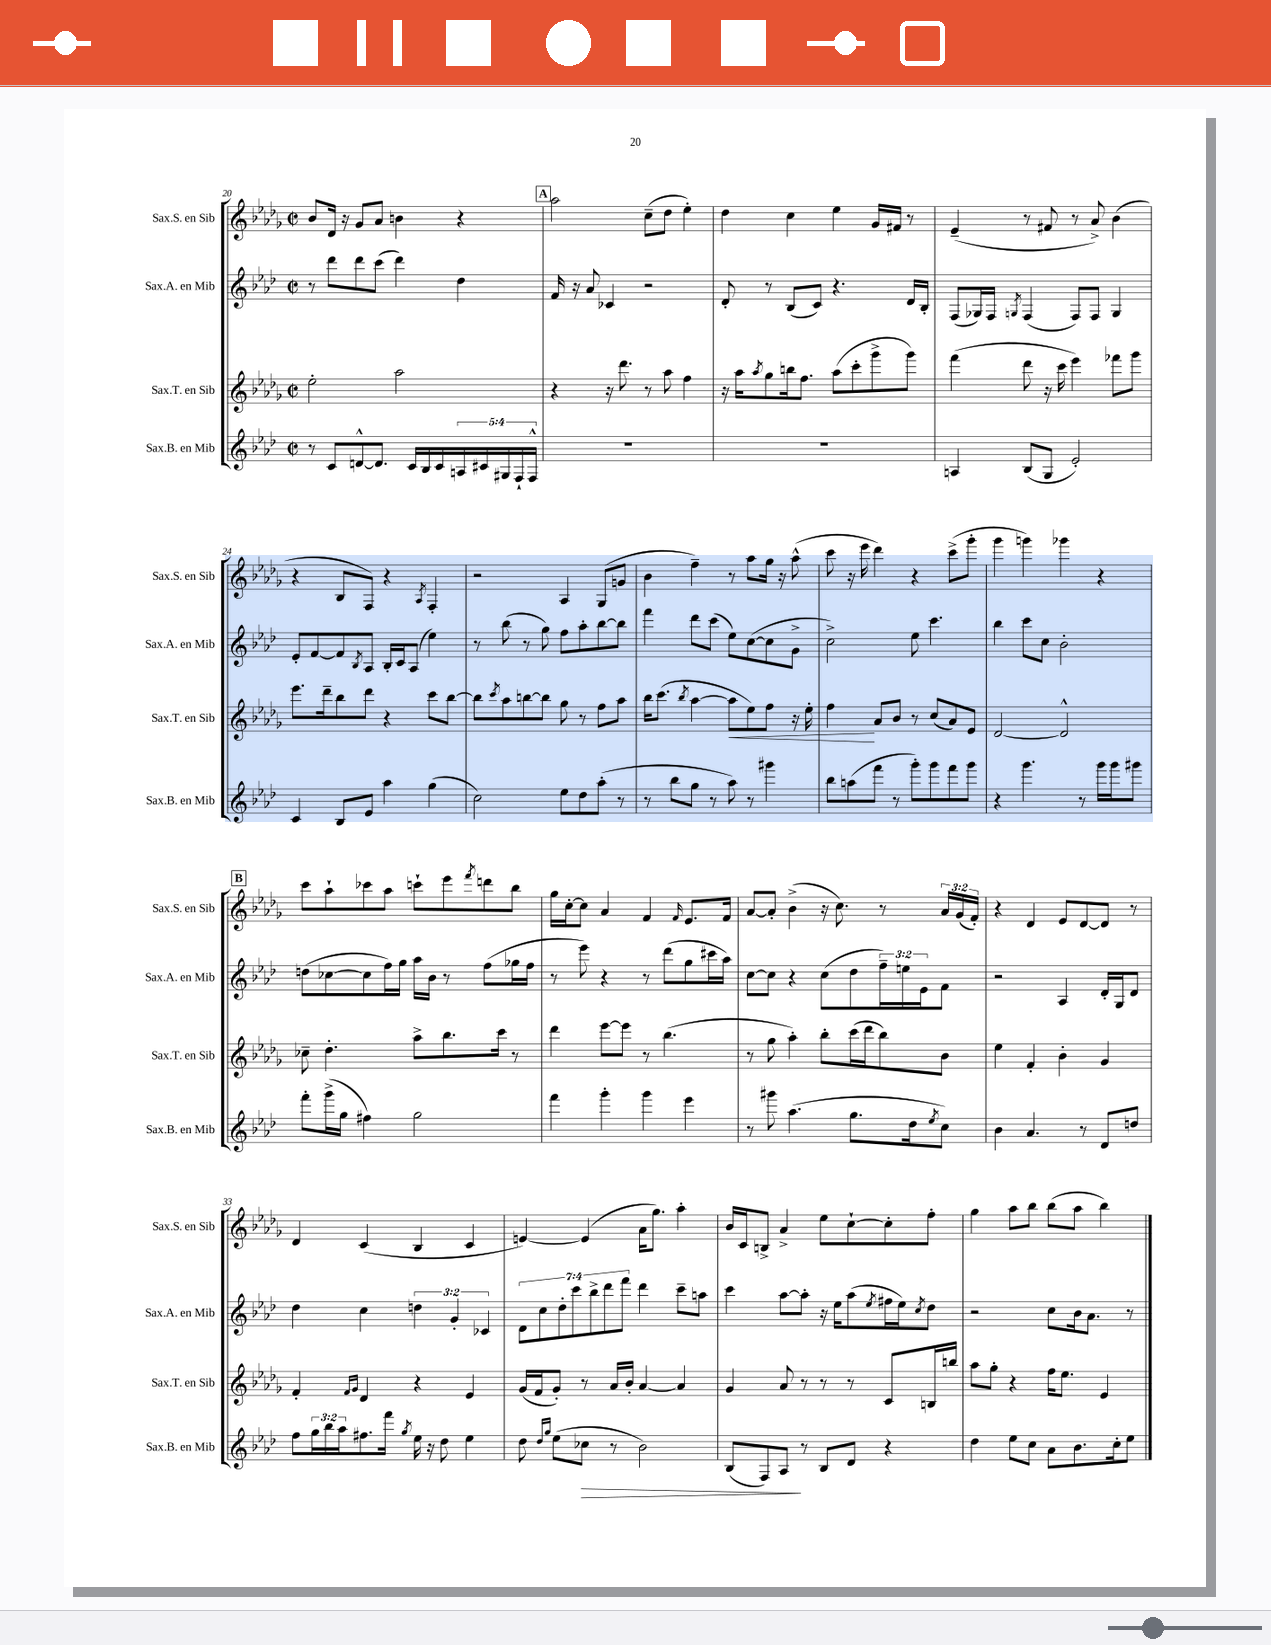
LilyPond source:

<<
\new StaffGroup <<
\new Staff = "s0" \with { instrumentName = "Sax.S. en Sib" shortInstrumentName = "Sax.S. en Sib" } {
    \clef treble \key des \major \defaultTimeSignature \time 2/2 \override Staff.TupletNumber.text = #tuplet-number::calc-fraction-text
    bes'8 des'16 r16 ges'8 aes'8 b'4 r4 |
    \mark \markup { \box "A" } aes''2 c''8--( des''8 ees''4-.) |
    des''4 c''4 ees''4 ges'16 fis'16 r8 |
    ees'4--( r8 fis'8 r8 aes'8->) bes'4( |
    r4 bes8 f8) r4 \acciaccatura { aes8 } f4-. |
    r2 aes4 ges8( g'8 |
    bes'4 f''4--) r8 aes''8 ges''16 r16 aes''8-^( |
    c'''8 r16 ees'''16 des'''4) r4 c'''8->( ges'''8-. |
    ges'''4 g'''4) ges'''4 r4 |
    \mark \markup { \box "B" } c'''8 aes''8-! ces'''8 aes''8 c'''8-! ees'''8 \acciaccatura { f'''8 } d'''8 bes''8 |
    ges''16 c''16~-. c''8 aes'4 f'4 \grace { f'16 } ees'8. f'16 |
    aes'8~ aes'8-. bes'4->( r16 c''8.) r8 \tuplet 3/2 { aes'16 ges'16( f'16-.) } |
    r4 des'4 ees'8 des'8~ des'8 r8 |
    des'4 c'4( bes4 c'4 |
    e'4~) e'4( aes'16 ges''8.) aes''4-. |
    bes'16 c'16 b8-> aes'4-> ees''8 c''8~-! c''8-. f''8-. |
    ges''4 aes''8 bes''8 bes''8( aes''8 bes''4) \bar "|." |
}
\new Staff = "s1" \with { instrumentName = "Sax.A. en Mib" shortInstrumentName = "Sax.A. en Mib" } {
    \clef treble \key aes \major \defaultTimeSignature \time 2/2 \override Staff.TupletNumber.text = #tuplet-number::calc-fraction-text
    r8 des'''8 des'''8 c'''8( des'''4) des''4 |
    \mark \markup { \box "A" } f'16 r16 aes'8 ces'4 r2 |
    des'8-. r8 bes8( c'8) r4. des'16 bes16-. |
    f8( ges16) f16 \acciaccatura { g8 } f4( f8) f8 g4 |
    ees'8-. f'8~ f'8 \acciaccatura { bes8 } aes8 bes16-. c'16 aes8( ees''4) |
    r8 bes''8( r8 g''8) f''8 aes''8-. bes''8~ bes''8 |
    f'''4 des'''8 c'''8( ees''8) c''8~( c''8 g'8-> |
    c''2->) ees''8 c'''4. |
    bes''4 c'''8 c''8 bes'2-. |
    \mark \markup { \box "B" } d''8( ces''8~ ces''8 f''16) g''16 aes''16 bes'16 r8 f''8( ges''16 f''16 |
    r8 ees'''8) r4 r8 des'''8( g''8 cis'''16 aes''16) |
    c''8~ c''8 r4 c''8( des''8 \tuplet 3/2 { f''16--) e''16 ees'16 } f'8 |
    r2 aes4 des'16-. g16 des'8 |
    des''4 c''4 \tuplet 3/2 { d''4 g'4-. ces'4 } |
    \tuplet 7/4 { des'8 c''8 des''8-. c'''8 bes''8-> des'''8 f'''8 } des'''4 c'''8-- a''8 |
    c'''4 aes''8~ aes''8-. r16 ees''16 aes''8( \acciaccatura { ees''8 } fis''16 ees''16) \acciaccatura { c''8 } des''8 |
    r2 c''8 bes'16 aes'8. r8 \bar "|." |
}
\new Staff = "s2" \with { instrumentName = "Sax.T. en Sib" shortInstrumentName = "Sax.T. en Sib" } {
    \clef treble \key des \major \defaultTimeSignature \time 2/2
    ees''2-. aes''2 |
    \mark \markup { \box "A" } r4 r16 des'''8. r8 aes''8 f''4 |
    r16 aes''16 \acciaccatura { aes''8 } ges''8 b''16 f''8. aes''8( c'''8-. ges'''8-> ges'''8) |
    f'''4( des'''8 r16 c'''16 ees'''4) fes'''8 ges'''8 |
    ees'''8. des'''16-- bes''8 des'''8 r4 c'''8 bes''8~ |
    bes''8 \acciaccatura { c'''8 } aes''8 b''8~ b''8 ges''8 r8 f''8 aes''8 |
    bes''16 c'''8.( \acciaccatura { bes''8 } aes''4~ aes''8\< ees''8) f''8 r16 ees''16-. |
    f''4\! aes'8 bes'8 r8 c''8( aes'8) ees'8 |
    des'2~ des'2-^ |
    \mark \markup { \box "B" } ces''8-- des''4.-. aes''8-> bes''8. c'''16 r8 |
    des'''4 ees'''8~ ees'''8 r8 bes''4.( |
    r8 ges''8 aes''4-.) bes''8-. c'''16( des'''16 bes''8) bes'8 |
    ees''4 f'4-. bes'4-. ges'4 |
    f'4-. \grace { f'16 ges'16 } des'4 r4 ees'4 |
    ges'16( f'16 ges'8-.) r8 aes'16 bes'16-. aes'4~ aes'4 |
    ges'4 aes'8 r8 r8 r8 c'8 b16 b''16 |
    aes''8 ges''8-. r4 f''16 ees''8. ees'4 \bar "|." |
}
\new Staff = "s3" \with { instrumentName = "Sax.B. en Mib" shortInstrumentName = "Sax.B. en Mib" } {
    \clef treble \key aes \major \defaultTimeSignature \time 2/2 \override Staff.TupletNumber.text = #tuplet-number::calc-fraction-text
    r8 c'8 d'8~-^ d'8. c'16 bes16 c'16 \tuplet 5/4 { a16 cis'16 gis16 f16-! f16-^ } |
    \mark \markup { \box "A" } R1 |
    R1 |
    a4 bes8( g8 ees'2-.) |
    c'4 bes8 ees'8 aes''4 g''4( |
    c''2) ees''8 des''8 aes''8-.( r8 |
    r8 bes''8 g''8 r8 aes''8) r8 gis'''4 |
    bes''8 a''8( f'''8 r8 g'''8-.) g'''8 f'''8 g'''8 |
    r4 g'''4. r8 g'''16 g'''16 gis'''8 |
    \mark \markup { \box "B" } f'''8-. g'''16->( g''16 fis''4) g''2 |
    f'''4 g'''4-. g'''4 ees'''4 |
    r8 gis'''8 aes''4.( g''8. des''16 \acciaccatura { ees''8 } c''8) |
    bes'4 aes'4. r8 des'8 d''8 |
    f''8 \tuplet 3/2 { g''16 bes''16 aes''16 } fis''8. f'''16 \acciaccatura { g''8 } ees''16 r16 des''8 ees''4 |
    des''8 \grace { des''16 g''16 } ees''8( ces''8\> r8 bes'2) |
    bes8( f8) aes8\! r8 bes8 des'8 r4 |
    des''4 ees''8 c''8 aes'8 bes'8. c''16-. ees''8 \bar "|." |
}
>>
>>
\layout { \context { \Score currentBarNumber = #20 } }
